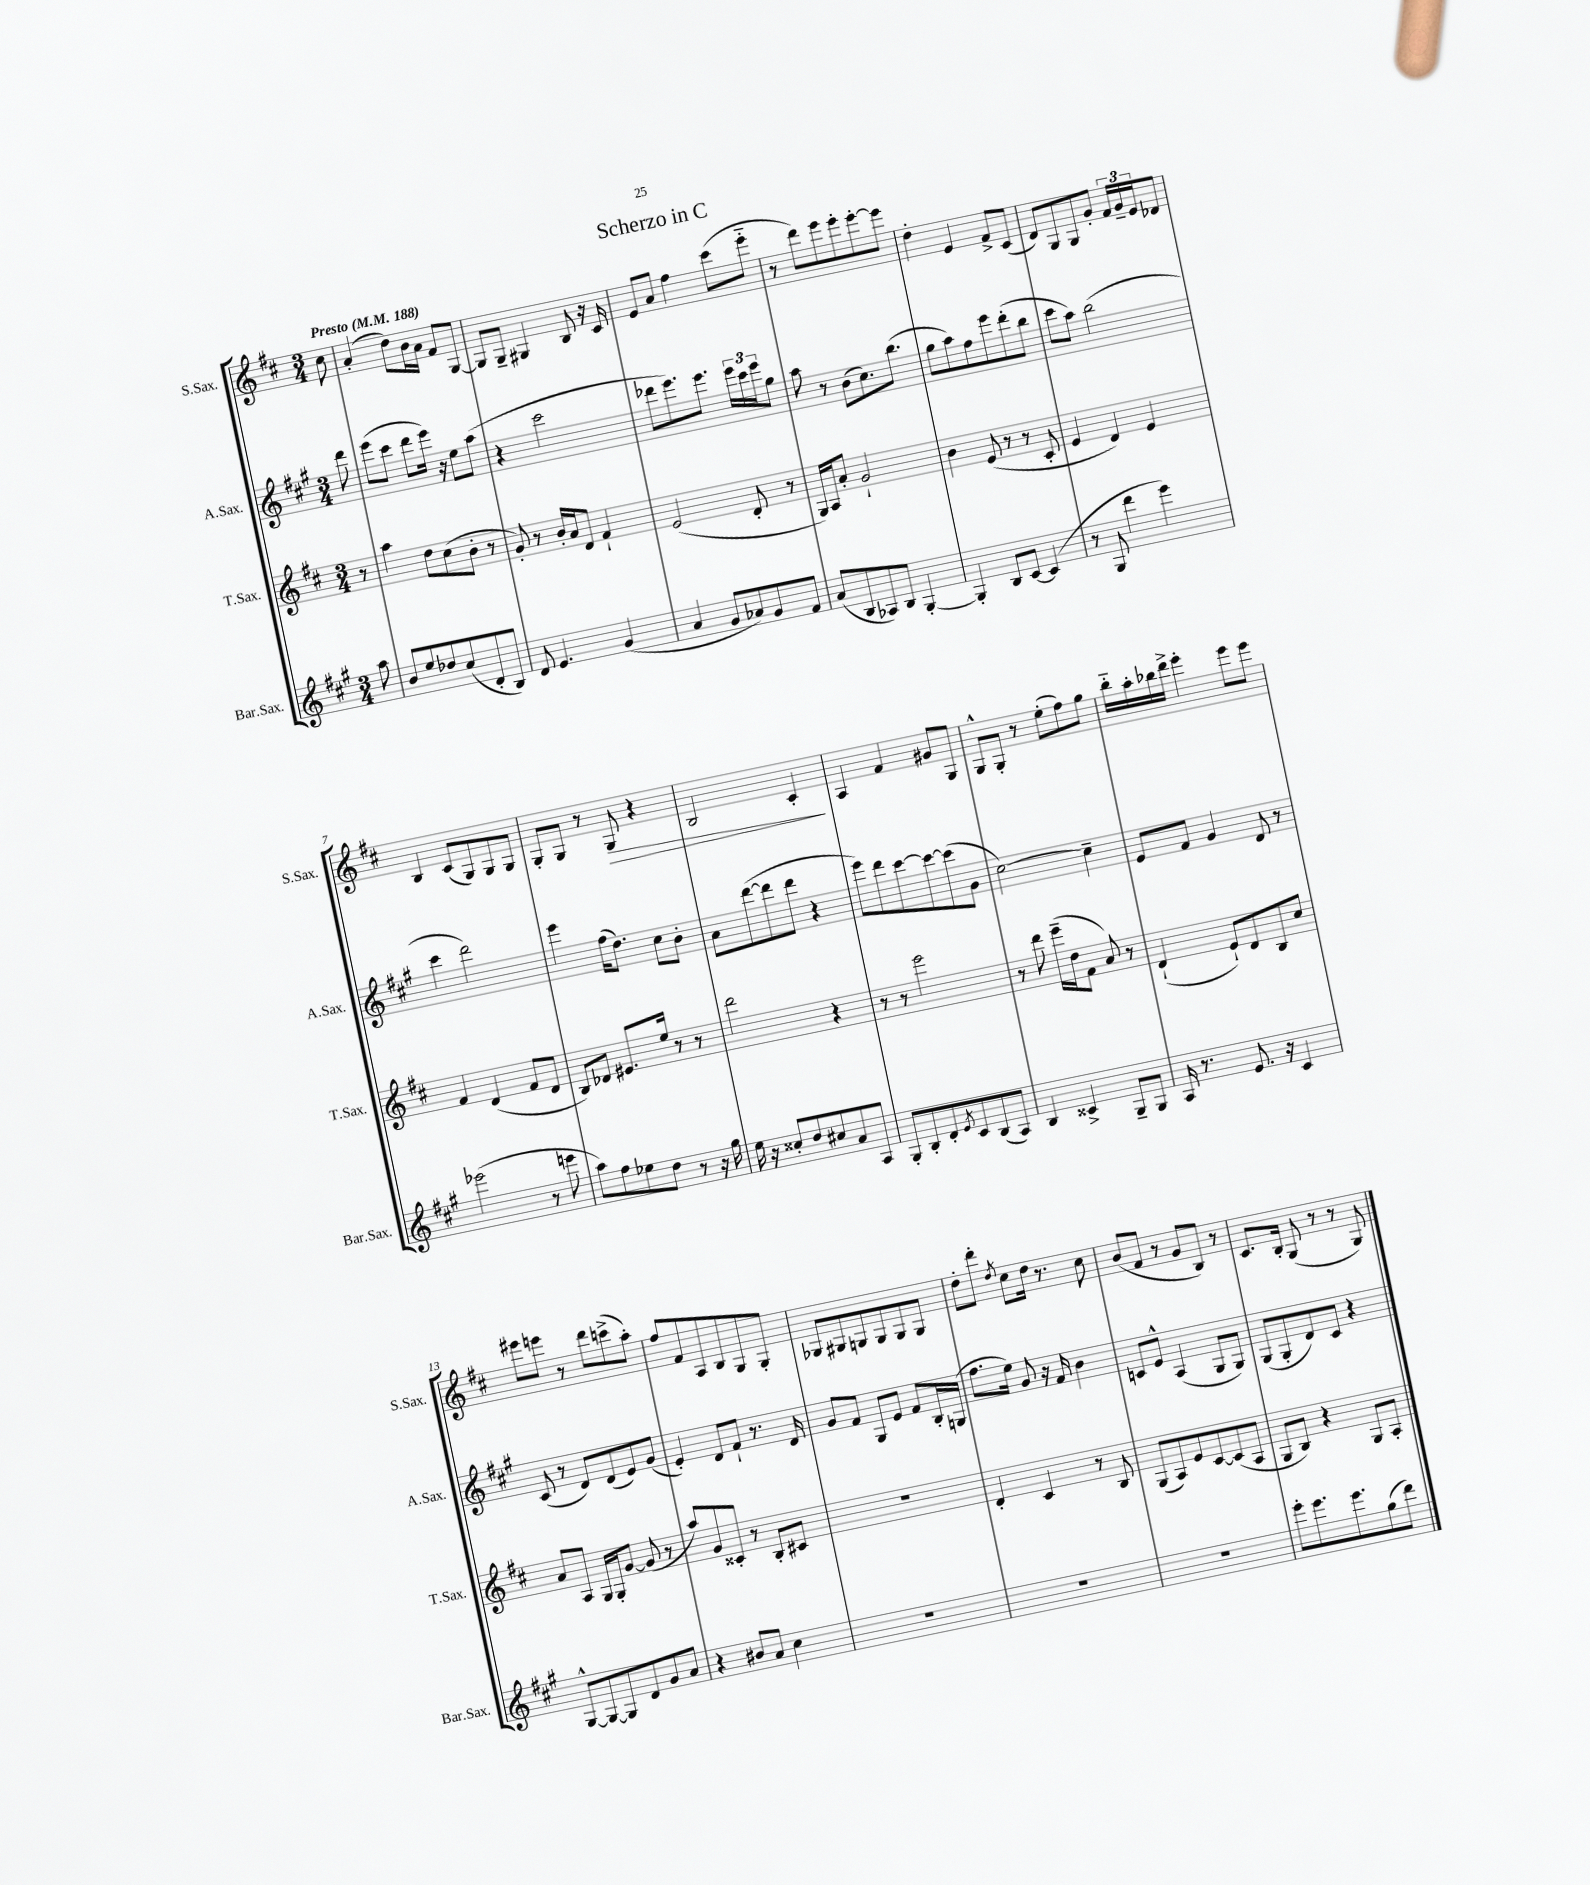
\header { title = "Scherzo in C" }
<<
\new StaffGroup <<
\new Staff = "s0" \with { instrumentName = "S.Sax." shortInstrumentName = "S.Sax." } {
    \clef treble \key d \major \numericTimeSignature \time 3/4 \partial 8 \tempo "Presto" 4 = 188
    cis''8 |
    a'4-.( d''8) b'16 a'16 fis'8 g8~ |
    g8 g8-- gis4 b8 r16 cis'16 |
    e'8 a'8 fis''4 cis'''8( e'''8-_ |
    r8 d'''8) e'''8 e'''8-. e'''8~-. e'''8 |
    d''4-. e'4 fis'8-> cis'8( |
    d'8) g8 g8 g'8-. \tuplet 3/2 { fis'16 g'16-- e'16 } des'8 |
    b4 cis'8( g8) g8 g8 |
    g8-. g8 r8 g8\> r4 |
    b2 cis'4-.\! |
    a4 fis'4 gis'8 g8 |
    g8-^ g8-. r8 e''8-.( fis''8) g''8 |
    b''16-_ a''16-. bes''16 d'''16-> e'''4-. e'''8 e'''8 |
    eis'''8 e'''8 r8 d'''8 c'''8->( a''8-.) |
    fis''8 fis'8 a8 b8 g8 g8-. |
    ges8 gis8 g8 g8 g8 g8 |
    d''8-. d'''8-. \acciaccatura { d''8 } cis''8 d''16 r8. cis''8 |
    b'8( fis'8 r8 g'8 b8) r8 |
    cis'8. b16-. g8( r8 r8 g8) \bar "|." |
}
\new Staff = "s1" \with { instrumentName = "A.Sax." shortInstrumentName = "A.Sax." } {
    \clef treble \key a \major \numericTimeSignature \time 3/4 \partial 8
    d'''8 |
    e'''8( cis'''8 d'''8 e'''16) r16 e''8 a''8( |
    r4 cis'''2 |
    des'''8 e'''8.) e'''8. \tuplet 3/2 { e'''16 cis'''16 e'''16 } gis''8 |
    a''8 r8 b'8( cis''8.) b''8.( |
    gis''8 a''8) fis''8 e'''8 d'''8-.( b''8 |
    cis'''8 a''8) b''2( |
    cis'''4 d'''2) |
    e'''4 fis''16( d''8.) cis''8 b'8-. |
    a'8 d'''8~( d'''8 d'''8 r4 |
    e'''8) d'''8 cis'''8~ cis'''8~ cis'''8( gis'8 |
    cis''2~) cis''4-- |
    e'8 fis'8 gis'4 d'8 r8 |
    cis'8( r8 d'8) d'8( e'8) gis'8( |
    e'4-.) d'8 fis'8-! r8. d'16 |
    gis'8 fis'8 gis8 e'8 fis'8 b16-. g16( |
    fis''8. e''16) gis'8 r16 fis'16 b'4 |
    c'8 e'8-^ a4( gis8 gis8) |
    gis8( gis8-. d'8) cis'8 r4 \bar "|." |
}
\new Staff = "s2" \with { instrumentName = "T.Sax." shortInstrumentName = "T.Sax." } {
    \clef treble \key d \major \numericTimeSignature \time 3/4 \partial 8
    r8 |
    a''4 d''8 cis''8( b'8-. r8 |
    g'8-.) r8 b'16-. a'16 d'8 fis'4-! |
    e'2( d'8-. r8 |
    g16) a16 a'8-. g'2-! |
    b'4 e'8( r8 r8 cis'8-. |
    e'4 d'4) e'4 |
    fis'4 d'4( fis'8 d'8 |
    b8) des'8 eis'8. e''16 r8 r8 |
    d'''2 r4 |
    r8 r8 e'''2 |
    r8 d'''8 e'''16--( d''16 fis'8 a'8) r8 |
    d'4-!( e'8-!) d'8 b8 cis''8 |
    a'8 a8 g16 g16-. g'8~ g'8( r8 |
    a''8) g'8 cisis'8-. r8 b8-. cis'8 |
    R2. |
    d'4-. cis'4 r8 b8 |
    g8( a8) e'8 cis'8~ cis'8( a8 |
    g8 b8) r4 g8 a8-. \bar "|." |
}
\new Staff = "s3" \with { instrumentName = "Bar.Sax." shortInstrumentName = "Bar.Sax." } {
    \clef treble \key a \major \numericTimeSignature \time 3/4 \partial 8
    a''8 |
    b'8 e''8 des''8 cis''8( d'8-. b8) |
    d'8 e'4. gis'4( |
    a'4 gis'8 aes'8) gis'8 fis'8 |
    a'8( b8 aes8) b8 gis4~-. |
    gis4-. b8 cis'8~ cis'4( |
    r8 gis8 d'''4 e'''4) |
    ees'''2( r8 e'''8 |
    a''8) fis''8 ees''8 d''8 r8 r16 gis''16 |
    e''16 r16 cisis''8-. d''8 cis''8 a'8 a8 |
    gis8-. b8-. d'8-. \acciaccatura { e'8 } cis'8 b8( a8) |
    b4 cisis'4-> gis8-- gis8 |
    a16 r8. e'8. r16 cis'4 |
    gis8~-^ gis8~ gis8 d'8 gis'8 a'8 |
    r4 bis'8 a'8 cis''4 |
    R2. |
    R2. |
    R2. |
    e'''8-. e'''8. e'''8. gis''8( d'''8) \bar "|." |
}
>>
>>
